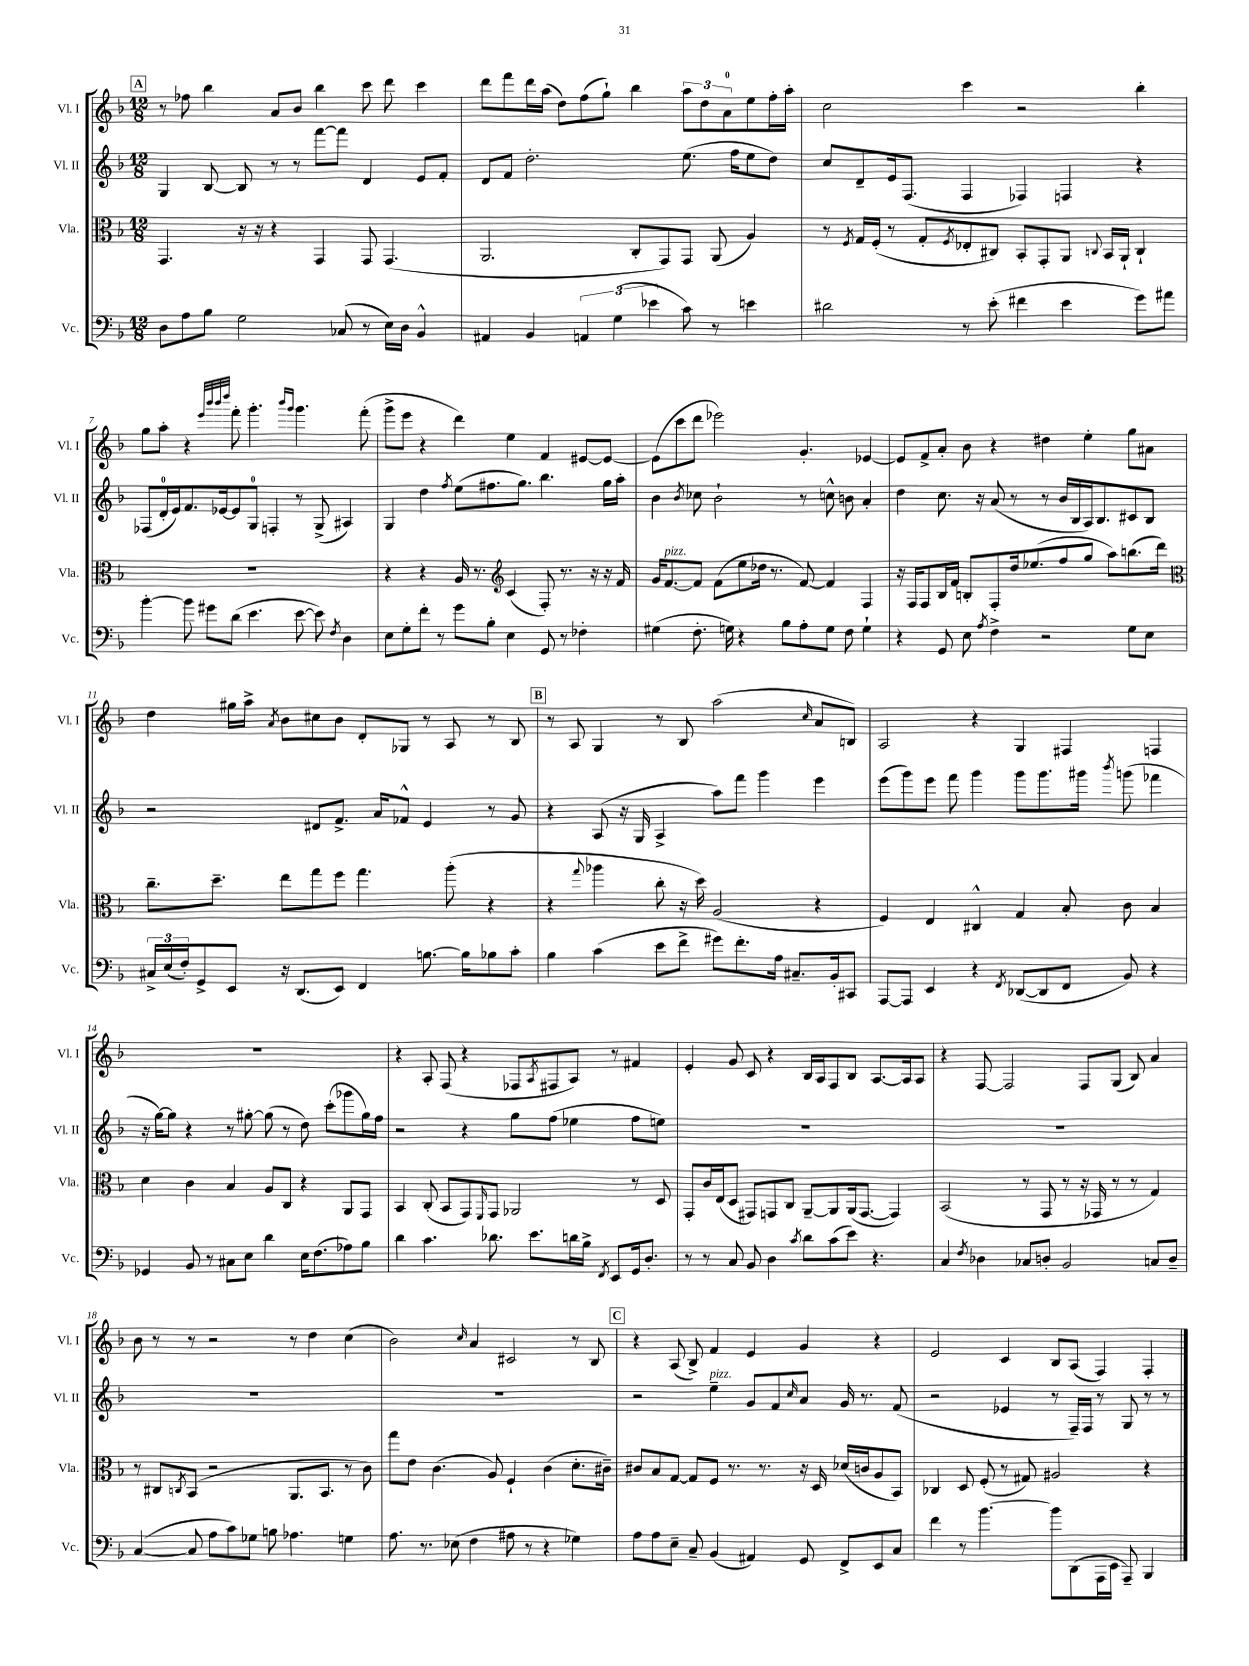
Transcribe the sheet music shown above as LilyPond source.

<<
\new StaffGroup <<
\new Staff = "s0" \with { instrumentName = "Vl. I" shortInstrumentName = "Vl. I" } {
    \clef treble \key f \major \numericTimeSignature \time 12/8
    \mark \markup { \box "A" } r8 fes''8 bes''4 a'8 bes'8 bes''4 c'''8 d'''8 c'''4 |
    d'''8 f'''8 d'''16 a''16( d''8) f''8( g''8-!) bes''4 \tuplet 3/2 { a''8 d''8 a'8-0 } e''8 f''16-. a''16-. |
    c''2 c'''4 r2 bes''4-. |
    g''8 a''8-. r4 \grace { e'''32 bes'''32 bes'''32 d''''32 } f'''8-. g'''4.-. \grace { bes'''16 g'''16 } g'''4. f'''8-.( |
    g'''8-> e'''8 r4 d'''4) e''4 f'4 eis'8~ eis'8~ |
    eis'8( c'''8 d'''8 ees'''2) g'4.-. ees'4~ |
    ees'8 f'8-> a'8-. bes'8 r4 dis''4 e''4-. g''8 ais'8 |
    d''4 gis''16 a''16-> \acciaccatura { a'8 } bes'8 cis''8 bes'8 d'8-. ges8 r8 a8 r8 bes8 |
    \mark \markup { \box "B" } r8 a8 g4 r8 bes8 a''2( \grace { c''16 } a'8 b8) |
    a2 r4 g4 fis4 f4 |
    R1. |
    r4 a8-. f8( r4 fes8 \acciaccatura { a8 } fis8 a8) r8 fis'4 |
    e'4-. g'8 c'8 r4 bes16 a16 f8 bes8 a8.~ a16 a8 |
    r4 f8~ f2 f8 g8( bes8) a'4 |
    bes'8 r8 r8 r2 r8 d''4 c''4( |
    bes'2) \grace { c''16 } a'4 cis'2 r8 bes8 |
    \mark \markup { \box "C" } r4 a8( bes8->) f'4 e'4 g'4 r4 |
    e'2 c'4 bes8 a8( f4) f4-. \bar "|." |
}
\new Staff = "s1" \with { instrumentName = "Vl. II" shortInstrumentName = "Vl. II" } {
    \clef treble \key f \major \numericTimeSignature \time 12/8
    \mark \markup { \box "A" } g4 bes8~ bes8 r8 r8 f'''8~ f'''8 d'4 e'8 f'8-. |
    d'8 f'8 d''2.-. e''8.( f''16 e''8 d''8) |
    c''8 d'8-- e'16 f8.( f4 fes4) f4 r4 |
    fes8( d'16-0-. e'16) f'8. ees'16~ ees'8 g8-0 f4-. r8 g8->( ais4) |
    g4 d''4 \acciaccatura { f''8 } e''8( fis''8. g''8.) bes''4. g''16 a''16-. |
    bes'4 \acciaccatura { bes'8 } ces''8 bes'2-! r8 c''8-^ b'8 a'4-. |
    d''4 c''8. r16 a'8( r8 r8 bes'16 bes16 a16) bes8. cis'8 bes8 |
    r2 dis'8 f'8.-> a'16 fes'8-^ e'4 r8 g'8 |
    \mark \markup { \box "B" } r4 a8( r16 g16 a4-> a''8) f'''8 g'''4 e'''4 |
    e'''8( g'''8) e'''8 f'''8 g'''4 g'''8 g'''8. gis'''16 \acciaccatura { bes'''8 } g'''8( fes'''4 |
    r16 g''16~) g''8 r4 r8 gis''8~-. gis''8( r8 d''8) c'''8-.( ges'''8 gis''16) f''16 |
    r2 r4 g''8 f''8( ees''4 f''8 e''8) |
    R1. |
    R1. |
    R1. |
    R1. |
    \mark \markup { \box "C" } r2 e''4--^\markup { \italic "pizz." } g'8 f'8 \grace { c''16 } a'8 g'16 r8. f'8( |
    r2 ees'4 r8 f16--) f16 r8 g8 r8 r8 \bar "|." |
}
\new Staff = "s2" \with { instrumentName = "Vla." shortInstrumentName = "Vla." } {
    \clef alto \key f \major \numericTimeSignature \time 12/8
    \mark \markup { \box "A" } g,4. r16 r16 r4 g,4 g,8 g,4.( |
    a,2. c8-. g,8) g,8 a,8( a4) |
    r8 \acciaccatura { f8 } g16 f16-.( r8 g8-. \acciaccatura { f8 } ees8-. cis8) bes,8-. g,8-. a,8 \appoggiatura { c8 } bes,16 a,16-! c4-! |
    R1. |
    r4 r4 a16 r8. \clef treble c'4( f8-.) r8. r16 r16 f'16 |
    g'16 f'8.~^\markup { \italic "pizz." } f'8 f'8( e''8 des''16 r8. f'8~) f'4 f4 |
    r16 f16 f8 bes16 f'16 b8-. f8-. d''16 ees''8.( f''8 g''8 a''8) b''8.( d'''16) |
    \clef alto c''8.-- d''8.-- e''8 g''8 f''8 g''4. a''8-.( r4 |
    \mark \markup { \box "B" } r4 \appoggiatura { g''8 } aes''4 c''8-. r16 d''16) a2( r4 |
    f4) e4 cis4-^ g4 bes8-. c'8 bes4 |
    d'4 c'4 bes4 a8 c8 r4 a,8 g,8 |
    bes,4 c8-.( bes,8 g,8) \grace { f,16 } g,8 aes,2 r8 d8 |
    g,8-. c'16 e16( d8 gis,8) g,8 c8 a,8~-- a,8 a,16( g,8.~ g,4) |
    bes,2( r8 g,8 r8 r16 ges,16 r8 r8 g4) |
    r8 cis8 \acciaccatura { c8 } bes,8( r2 a,8. bes,8. r8 c'8) |
    g''8 e'8 c'4.( a8) f4-! c'4( d'8.-. cis'16--) |
    \mark \markup { \box "C" } cis'8 bes8 g8~ g8 f8 r8. r8. r16 d16 des'16( c'16 a8 bes,8) |
    ces4 d8 f8-.( r8 gis8) ais2 r4 \bar "|." |
}
\new Staff = "s3" \with { instrumentName = "Vc." shortInstrumentName = "Vc." } {
    \clef bass \key f \major \numericTimeSignature \time 12/8
    \mark \markup { \box "A" } d8 a8 bes8 g2 ces8( r8 e16) d16 bes,4-^ |
    ais,4 bes,4 \tuplet 3/2 { a,4 g4( ees'4 } c'8) r8 e'4 |
    dis'2 r8 e'8-.( fis'4 e'4 g'8) ais'8 |
    bes'4~-. bes'8 gis'8 d'8( e'4. e'8~ e'8) \acciaccatura { f8 } d4 |
    e8 g8-. f'8-. r8 g'8 bes8-. e4 g,8 r8 fes4-. |
    gis4( f8.-. g16) r4 bes8 a8-. g8 f8 g4-! |
    r4 g,8 e8 \acciaccatura { a8 } f4-> r2 g8 e8 |
    \tuplet 3/2 { cis16-> e16( f16-.) } g,8-> e,8 r16 d,8.( e,8) f,4 b8.~ b16 bes8 c'8-. |
    \mark \markup { \box "B" } bes4 c'4( e'8 f'8-> gis'8) f'8.-. a16 cis8.-- bes,16-. cis,8 |
    a,,8~ a,,8 e,4 r4 \acciaccatura { f,8 } des,8~( des,8 f,8 bes,8) r4 |
    ges,4 bes,8 r8 cis8 e8 d'4 e16 f8.( aes8) bes8 |
    d'4 c'4. des'8. e'8. d'16 bes16-> \acciaccatura { f,8 } e,8 g,16 d8.-. |
    r8 r8 c8 bes,8 d4 \acciaccatura { c'8 } d'8 c'8( e'8) r4. |
    c4 \acciaccatura { f8 } des4 ces8 d8-. bes,2 c8 d8-- |
    c4~( c8 a8 c'8) ges8 b8 aes4. g4 |
    a8. r8. ees8( f4 ais8 r8 r4 ges4) |
    \mark \markup { \box "C" } a8 a8 e8-- c8-- bes,4( ais,4) g,8 f,8-> e,8 c8 |
    f'4 r8 bes'4.~ bes'8 d,8( a,,16 e,16 a,,8--) bes,,4 \bar "|." |
}
>>
>>
\layout { \context { \Score currentBarNumber = #4 } }
